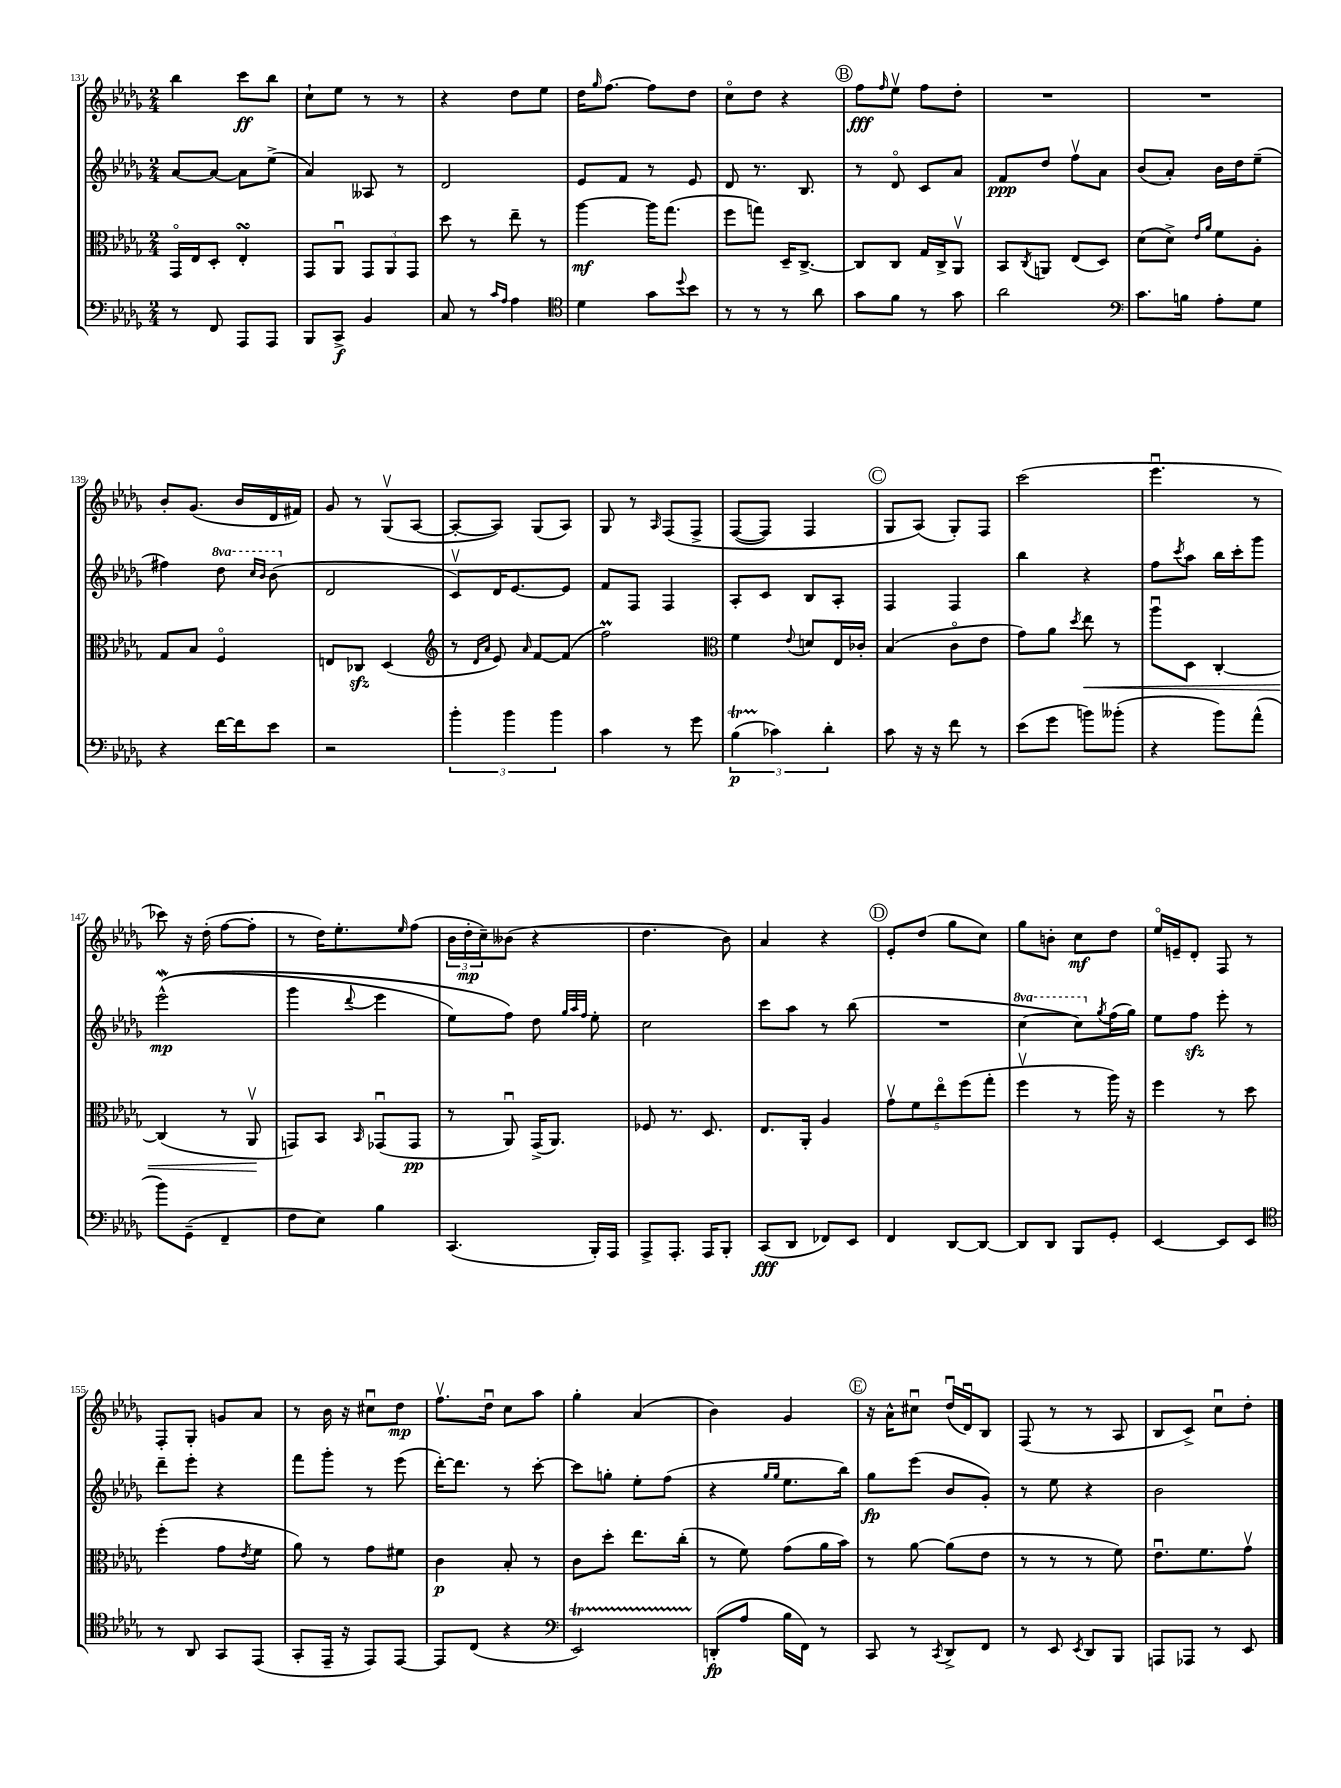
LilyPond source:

<<
\new StaffGroup <<
\new Staff = "s0" {
    \clef treble \key des \major \numericTimeSignature \time 2/4
    bes''4 c'''8\ff bes''8 |
    c''8-! ees''8 r8 r8 |
    r4 des''8 ees''8 |
    des''16 \grace { ges''16 } f''8.~ f''8 des''8 |
    c''8\flageolet des''8 r4 |
    \mark \markup { \circle "B" } f''8\fff \grace { f''16 } ees''8\upbow f''8 des''8-. |
    R2 |
    R2 |
    bes'8-. ges'8.( bes'16 des'16 fis'16) |
    ges'8 r8 ges8\upbow( aes8~ |
    aes8~-. aes8) ges8( aes8) |
    ges8 r8 \grace { aes16 } f8\( f8-> |
    f8~( f8) f4 |
    \mark \markup { \circle "C" } ges8 aes8(\) ges8-.) f8 |
    c'''2( |
    ees'''4.\downbow r8 |
    ces'''8) r16 des''16-.( f''8~ f''8-. |
    r8 des''16) ees''8.-. \grace { ees''16 } f''8( |
    \tuplet 3/2 { bes'16 des''16-.\mp c''16--) } beses'8( r4 |
    des''4. bes'8) |
    aes'4 r4 |
    \mark \markup { \circle "D" } ees'8-. des''8( ges''8 c''8) |
    ges''8 b'8-. c''8\mf des''8 |
    ees''16\flageolet e'16-- des'8-. f8 r8 |
    f8-. ges8-. g'8 aes'8 |
    r8 bes'16 r16 cis''8\downbow des''8\mp |
    f''8.\upbow des''16\downbow c''8 aes''8 |
    ges''4-. aes'4( |
    bes'4) ges'4 |
    \mark \markup { \circle "E" } r16 aes'16-^ cis''8\downbow des''16\downbow( des'16\downbow) bes8 |
    f8( r8 r8 aes8 |
    bes8 c'8->) c''8\downbow des''8-. \bar "|." |
}
\new Staff = "s1" {
    \clef treble \key des \major \numericTimeSignature \time 2/4 \set Staff.ottavationMarkups = #ottavation-simple-ordinals
    aes'8~ aes'8~ aes'8 ees''8->( |
    aes'4) aeses8 r8 |
    des'2 |
    ees'8 f'8 r8 ees'8 |
    des'8 r8. bes8. |
    \mark \markup { \circle "B" } r8 des'8\flageolet c'8 aes'8 |
    f'8\ppp des''8 f''8\upbow aes'8 |
    bes'8( aes'8-.) bes'16 des''16 ees''8--( |
    fis''4) \ottava #1 des'''8 \grace { c'''16 bes''16 } bes''8( \ottava #0 |
    des'2 |
    c'8\upbow) des'16 ees'8.~ ees'8 |
    f'8 f8 f4 |
    aes8-. c'8 bes8 aes8-. |
    \mark \markup { \circle "C" } f4 f4 |
    bes''4 r4 |
    f''8 \acciaccatura { c'''8 } aes''8 bes''16 c'''16-. ges'''8 |
    ees'''2-^\mordent\mp(\( |
    ges'''4 \appoggiatura { des'''8 } ees'''4 |
    ees''8) f''8\) des''8 \grace { ges''32 aes''32 f''32 } ees''8-. |
    c''2 |
    c'''8 aes''8 r8 bes''8( |
    \mark \markup { \circle "D" } R2 |
    \ottava #1 c'''4~ c'''8) \ottava #0 \acciaccatura { ges''8 } f''16( ges''16) |
    ees''8 f''8\sfz ees'''8-. r8 |
    des'''8-- ees'''8-. r4 |
    f'''8 ges'''8-. r8 ees'''8( |
    des'''16~-.) des'''8. r8 c'''8~-. |
    c'''8 g''8-. ees''8-. f''8( |
    r4 \grace { ges''16 ges''16 } ees''8. bes''16) |
    \mark \markup { \circle "E" } ges''8\fp ees'''8( bes'8 ges'8-.) |
    r8 ees''8 r4 |
    bes'2 \bar "|." |
}
\new Staff = "s2" {
    \clef alto \key des \major \numericTimeSignature \time 2/4
    ges,16\flageolet ees16 des8-. ees4-.\turn |
    ges,8 aes,8\downbow \tuplet 3/2 { ges,8 aes,8 ges,8 } |
    des''8 r8 ees''8-- r8 |
    aes''4~\mf aes''16 ges''8.( |
    f''8 g''8) des16-- c8.~-> |
    \mark \markup { \circle "B" } c8 c8 ges16 c16-> aes,8\upbow |
    bes,8 \acciaccatura { c8 } a,8 ees8( des8) |
    des'8( des'8->) \grace { ees'16 aes'16 } f'8 aes8-. |
    ges8 bes8 f4\flageolet |
    e8 ces8\sfz des4( |
    \clef treble r8 \grace { des'16 aes'16 } ees'8) \grace { aes'16 } f'8~ f'8( |
    f''2\prall) |
    \clef alto f'4 \appoggiatura { ees'8 } d'8 ees16 ces'16-. |
    \mark \markup { \circle "C" } bes4( c'8\flageolet ees'8 |
    ges'8) aes'8 \acciaccatura { des''8 } ees''8\< r8 |
    aes''8\downbow des8 c4~-. |
    c4( r8 aes,8\upbow\! |
    g,8) bes,8 \grace { bes,16 } ges,8\downbow( ges,8\pp |
    r8 aes,8\downbow) ges,16->( aes,8.) |
    fes8 r8. des8. |
    ees8. aes,16-. aes4 |
    \mark \markup { \circle "D" } \tuplet 5/4 { ges'8\upbow f'8 ees''8\flageolet f''8( ges''8-. } |
    f''4\upbow r8 aes''16) r16 |
    f''4 r8 des''8 |
    f''4-.( ges'8 \acciaccatura { ees'8 } f'8 |
    aes'8) r8 ges'8 fis'8 |
    c'4\p bes8-. r8 |
    c'8 des''8-. ees''8. c''16-.( |
    r8 f'8) ges'8( aes'16 bes'16) |
    \mark \markup { \circle "E" } r8 aes'8~ aes'8( ees'8 |
    r8 r8 r8 f'8) |
    ees'8.\downbow f'8. ges'8\upbow \bar "|." |
}
\new Staff = "s3" {
    \clef bass \key des \major \numericTimeSignature \time 2/4
    r8 f,8 aes,,8 aes,,8 |
    bes,,8 c,8->\f bes,4 |
    c8 r8 \grace { c'16 aes16 } aes4 |
    \clef tenor des'4 ges'8 \appoggiatura { des''8 } bes'8 |
    r8 r8 r8 aes'8 |
    \mark \markup { \circle "B" } ges'8 f'8 r8 ges'8 |
    aes'2 |
    \clef bass c'8. b16 aes8-. ges8 |
    r4 f'16~ f'16 ees'8 |
    r2 |
    \tuplet 3/2 { bes'4-. bes'4 bes'4 } |
    c'4 r8 ges'8 |
    \tuplet 3/2 { bes4\startTrillSpan\p( ces'4\stopTrillSpan) des'4-. } |
    \mark \markup { \circle "C" } c'8 r16 r16 f'8 r8 |
    ees'8( ges'8 b'8) beses'8-.( |
    r4 bes'8) aes'8-^( |
    bes'8) ges,8--( f,4-- |
    f8 ees8) bes4 |
    c,4.( bes,,16-.) aes,,16 |
    aes,,8-> aes,,8.-. aes,,16 bes,,8-. |
    c,8\fff( des,8 fes,8) ees,8 |
    \mark \markup { \circle "D" } f,4 des,8~ des,8~ |
    des,8 des,8 bes,,8 ges,8-. |
    ees,4~ ees,8 ees,8 |
    \clef tenor r8 aes,8 ges,8 ees,8( |
    ges,8-. ees,16-- r16 ees,8) ees,8~ |
    ees,8 c8( r4 |
    \clef bass ees,2\startTrillSpan) |
    d,8-.\stopTrillSpan\fp( aes8 bes16 f,16) r8 |
    \mark \markup { \circle "E" } c,8 r8 \acciaccatura { c,8 } des,8-> f,8 |
    r8 ees,8 \acciaccatura { ees,8 } des,8 bes,,8 |
    a,,8 aes,,8 r8 ees,8 \bar "|." |
}
>>
>>
\layout { \context { \Score currentBarNumber = #131 } }
